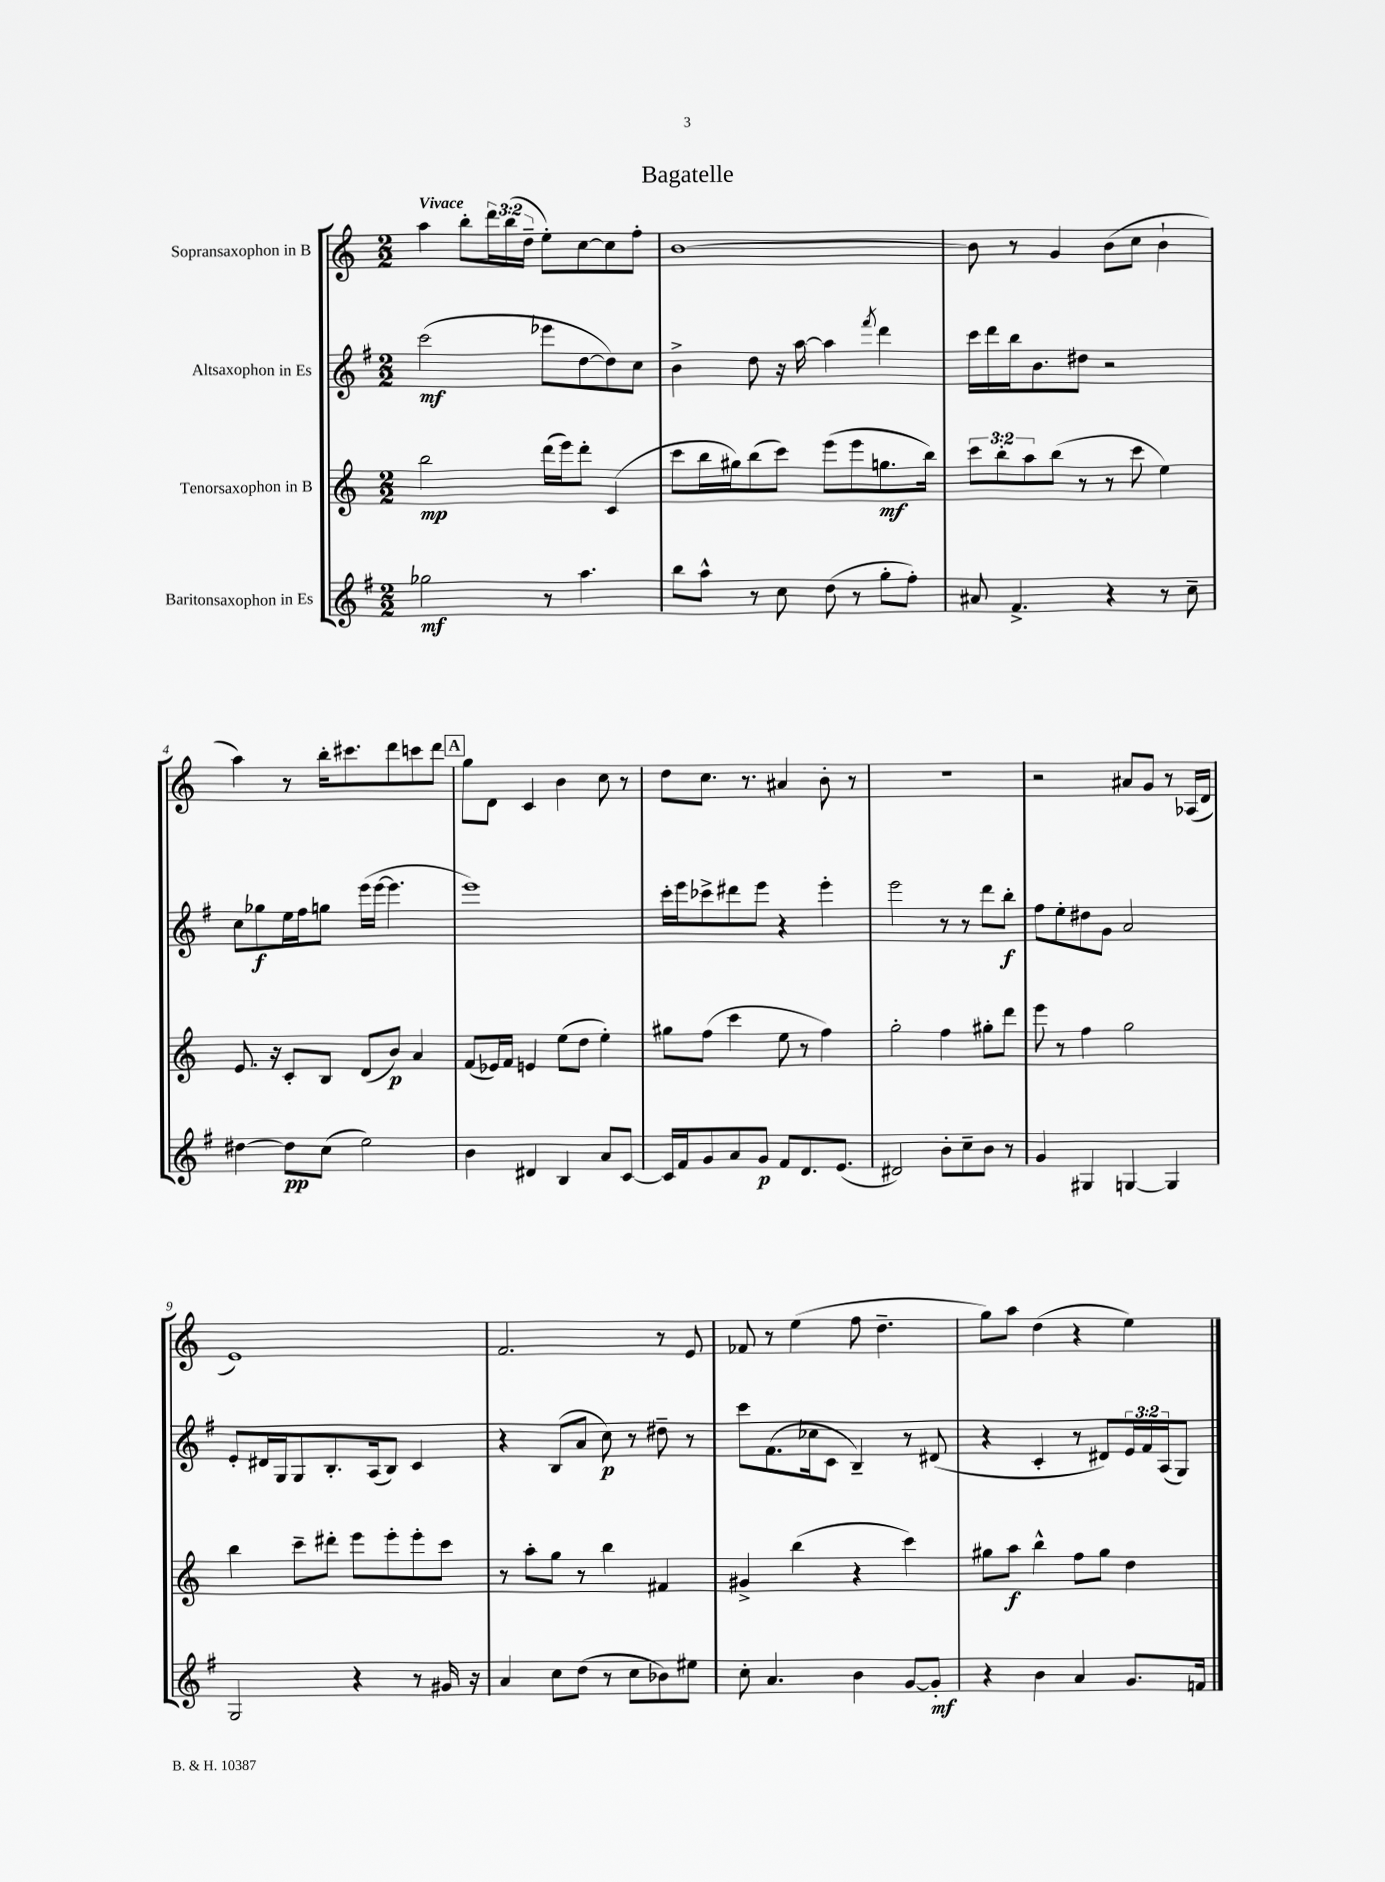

**kern	**kern	**kern	**kern
*staff4	*staff3	*staff2	*staff1
*clefG2	*clefG2	*clefG2	*clefG2
*k[f#]	*k[]	*k[f#]	*k[]
*M2/2	*M2/2	*M2/2	*M2/2
2gg-	2bb	(2ccc	4aa
.	.	.	8bb'
.	.	.	24ddd
.	.	.	(24bb
.	.	.	24dd~
8r	(16ddd	8eee-	8ee')
.	16eee)	.	.
4.aa	8ddd'	[8dd	[8cc
.	(4c	8dd])	8cc]
.	.	8cc	8ff'
=	=	=	=
8bb	8ccc	4b^	[1b
8aa^^	16bb	.	.
.	16gg#)	.	.
8r	(8bb	8dd	.
8cc	8ccc)	16r	.
.	.	[16aa	.
(8dd	(8eee	4aa]	.
8r	8eee	.	.
.	.	8qfff#	.
8gg'	8.gg	4ddd	.
8ff#')	.	.	.
.	16bb)	.	.
=	=	=	=
8a#	12ccc	16ccc	8b]
.	.	16ddd	.
.	12bb'	.	.
4.f#^	.	16bb	8r
.	12aa	.	.
.	.	8.b	.
.	(8bb	.	4g
.	8r	8dd#	.
4r	8r	2r	(8b
.	8ccc	.	8cc
8r	4ee)	.	4b`
8cc~	.	.	.
=	=	=	=
[4dd#	8.e	8cc	4aa)
.	.	8gg-	.
.	16r	.	.
8dd#]	8c'	16ee	8r
.	.	16ff#	.
(8cc	8B	8gg	16bb'
.	.	.	8.ccc#
2ee)	(8d	(16eee	.
.	.	[16eee	.
.	8b)	4.eee]	8ddd
.	4a	.	8ccc
.	.	.	8ddd
=	=	=	=
4b	(8f	1eee)	8gg
.	16e-)	.	8d
.	16f	.	.
4d#	4e	.	4c
4B	(8ee	.	4b
.	8dd	.	.
8a	4ee')	.	8cc
[8c	.	.	8r
=	=	=	=
16c]	8gg#	16ccc'	8dd
16f#	.	16eee	.
8g	(8ff	8ccc-^	8.cc
8a	4ccc	8ddd#	.
.	.	.	8.r
8g	.	8eee	.
8f#	8ee	4r	4a#
8.d	8r	.	.
.	4ff)	4eee'	8b'
(8.e	.	.	.
.	.	.	8r
=	=	=	=
2d#)	2gg'	2eee	1r
8b'	4ff	8r	.
8cc~	.	8r	.
8b	8gg#'	8ddd	.
8r	8ddd	8bb'	.
=	=	=	=
4g	8eee	8ff#	2r
.	8r	8ee'	.
4G#	4ff	8dd#	.
.	.	8g	.
[4G	2gg	2a	8a#
.	.	.	8g
4G]	.	.	8r
.	.	.	(16A-
.	.	.	16d
=	=	=	=
2G	4bb	8e'	1e)
.	.	16d#	.
.	.	16G	.
.	8ccc~	8G	.
.	8ddd#'	8.B'	.
4r	8eee	.	.
.	.	(16A	.
.	8eee'	8B)	.
8r	8eee'	4c	.
16g#	8ccc	.	.
16r	.	.	.
=	=	=	=
4a	8r	4r	2.f
.	8aa'	.	.
8cc	8gg	(8B	.
(8dd	8r	8a	.
8r	4bb	8cc)	.
8cc	.	8r	.
8b-)	4f#	8dd#~	8r
8ee#	.	8r	8e
=	=	=	=
8cc'	4g#^	8ccc	8f-
4.a	.	(8.f#	8r
.	(4bb	.	(4ee
.	.	16cc-	.
.	.	8c	.
4b	4r	4B~)	8ff
.	.	.	4.dd~
[8g	4ccc)	8r	.
8g']	.	(8d#	.
=	=	=	=
4r	8gg#	4r	8gg)
.	8aa	.	8aa
4b	4bb^^	4c'	(4dd
4a	8ff	8r	4r
.	8gg#	8d#)	.
8.g	4dd	24e	4ee)
.	.	24f#	.
.	.	(24A	.
.	.	8G)	.
16f	.	.	.
==	==	==	==
*-	*-	*-	*-
